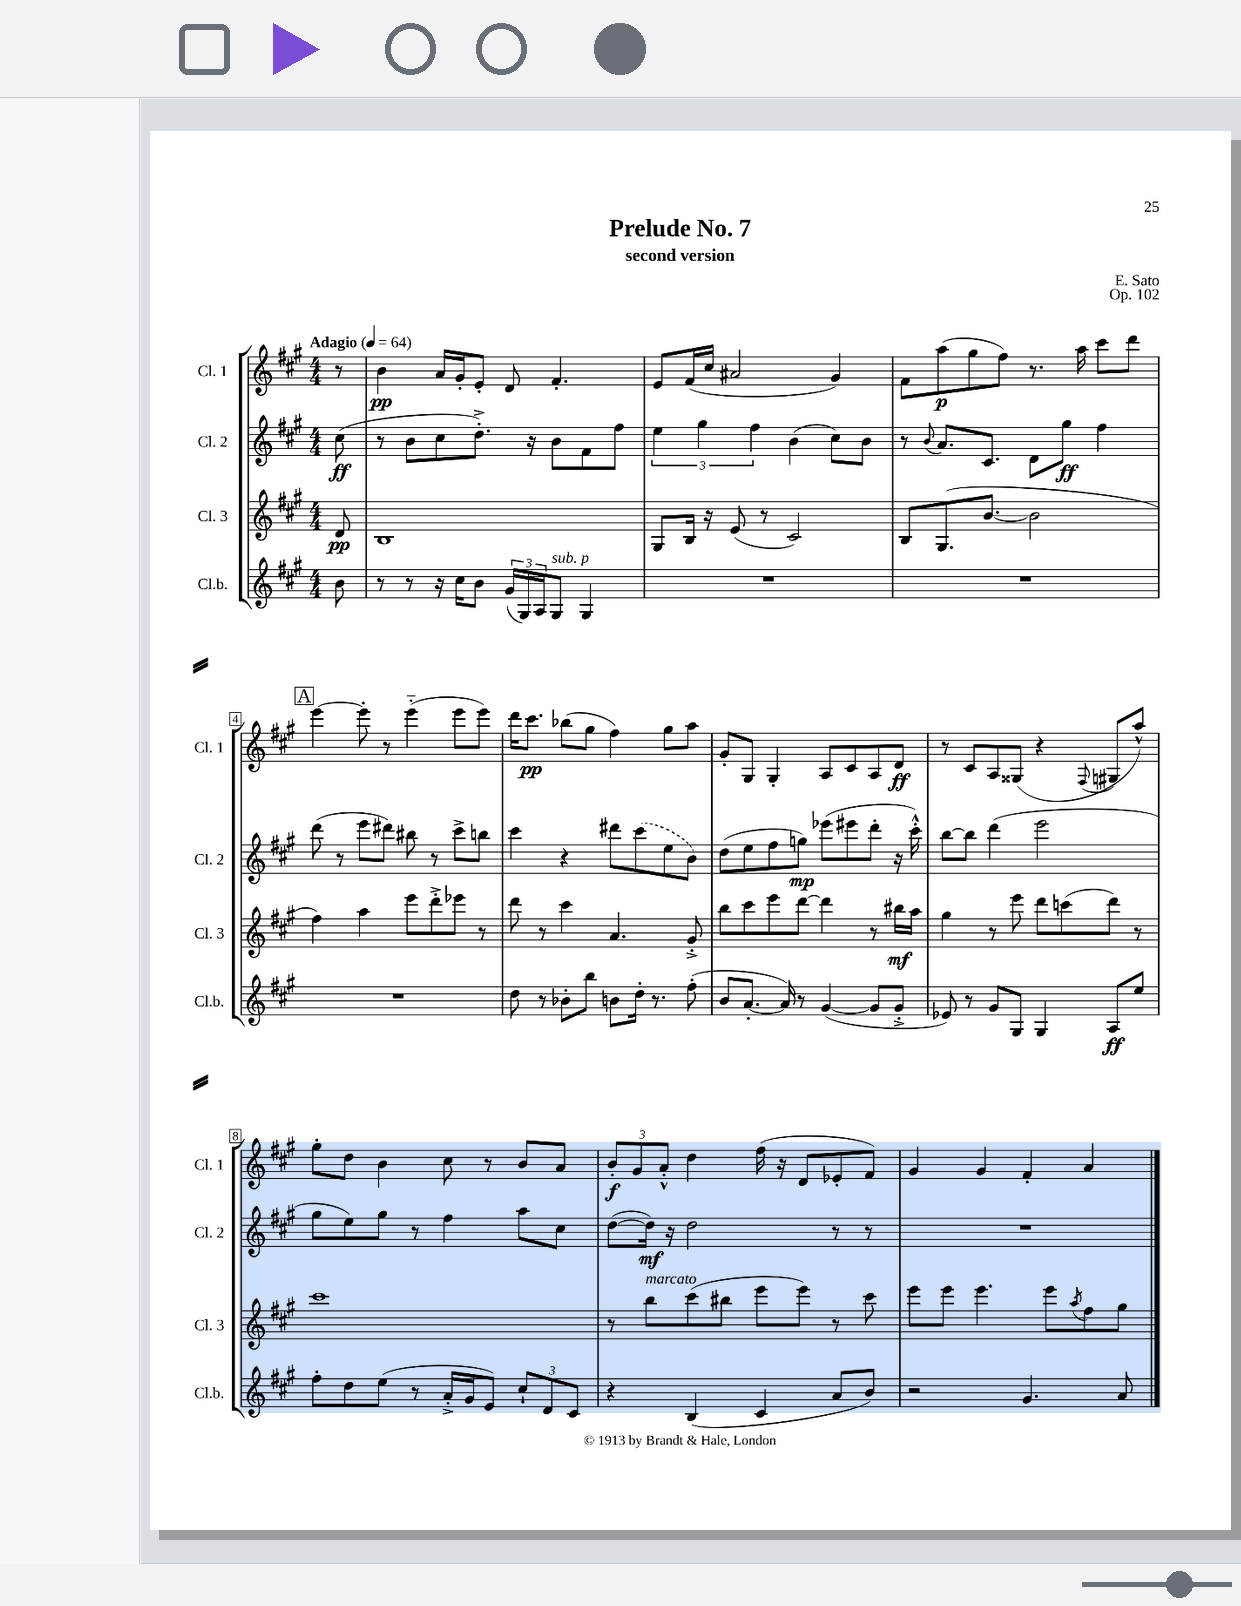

**kern	**kern	**kern	**kern
*staff4	*staff3	*staff2	*staff1
*clefG2	*clefG2	*clefG2	*clefG2
*k[f#c#g#]	*k[f#c#g#]	*k[f#c#g#]	*k[f#c#g#]
*M4/4	*M4/4	*M4/4	*M4/4
*MM64	*MM64	*MM64	*MM64
8b	8d	(8cc#	8r
=	=	=	=
8r	1B	8r	4b
8r	.	8b	.
16r	.	8cc#	16a
16cc#	.	.	16g#'
8b	.	8.dd'^)	8e'
(24g#	.	.	8d
24G#)	.	.	.
.	.	16r	.
24A	.	.	.
8G#	.	8b	4.f#'
4G#	.	8f#	.
.	.	8ff#	.
=	=	=	=
1r	8G#	6ee	8e
.	16B	.	(16f#
.	.	6gg#	.
.	16r	.	16cc#
.	(8e	.	2a#
.	.	6ff#	.
.	8r	.	.
.	2c#)	(4b	.
.	.	8cc#)	4g#)
.	.	8b	.
=	=	=	=
1r	8B	8r	8f#
.	.	8qqb	.
.	(8.G#	8.a	(8aa
.	.	.	8gg#
.	[8.b	8.c#	.
.	.	.	8ff#)
.	2b]	8d	8.r
.	.	8gg#	.
.	.	.	16aa
.	.	4ff#	8ccc#
.	.	.	8ddd
=	=	=	=
1r	4ff#)	(8ddd	[4eee
.	.	8r	.
.	4aa	8eee	8eee']
.	.	8ddd#)	8r
.	8eee	8bb#	(4eee'~
.	8ddd'^	8r	.
.	8eee-	8ccc#^	8eee
.	8r	8bb	8eee)
=	=	=	=
8dd	8ddd	4ccc#	16ddd
.	.	.	8.ccc#
8r	8r	.	.
8b-'	4ccc#	4r	(8bb-
8bb	.	.	8gg#
8b	4.a	8ddd#	4ff#)
16dd'	.	(8ccc#	.
8.r	.	.	.
.	.	8ee	8gg#
(8ff#'	8g#'^	8b)	8aa
=	=	=	=
8b	8bb	(8dd	8g#'
[8.a'	8ccc#	8ee	8G#
.	8eee	8ff#	4G#'
16a])	.	.	.
8r	[8ddd	8gg)	.
([4g#	4ddd]	(8eee-	8A
.	.	8eee#	8c#
8g#]	8r	8ddd'	8A
8g#'^	16bb#	16r	8d
.	16aa	16ccc#'^^)	.
=	=	=	=
8e-)	4gg#	[8bb	8r
8r	.	8bb]	8c#
8g#	8r	(4ddd	8A
8G#	8eee	.	(8G##
4G#	8ddd	2eee	4r
.	(8ccc	.	.
.	.	.	8qqF#
8A	8ddd)	.	8G#
8ee	8r	.	8aa^^)
=	=	=	=
8ff#'	1ccc#	8gg#	8gg#'
8dd	.	8ee)	8dd
(8ee	.	8gg#	4b
8r	.	8r	.
16a'^	.	4ff#	8cc#
16g#	.	.	.
8e)	.	.	8r
12cc#`	.	8aa	8b
12d	.	.	.
.	.	8cc#	8a
12c#	.	.	.
=	=	=	=
4r	8r	([8dd	12b'
.	.	.	12g#
.	8bb	16dd])	.
.	.	.	12a'^^
.	.	16r	.
(4B	(8ccc#	2dd	4dd
.	8bb#	.	.
4c#	8eee	.	(16ff#
.	.	.	16r
.	8eee)	.	8d
8a	8r	8r	8e-'
8b)	8ccc#	8r	8f#)
=	=	=	=
2r	8eee	1r	4g#
.	8eee	.	.
.	4.eee	.	4g#
4.g#	.	.	4f#'
.	8eee	.	.
.	8qaa	.	.
.	8ff#	.	4a
8a	8gg#	.	.
==	==	==	==
*-	*-	*-	*-
